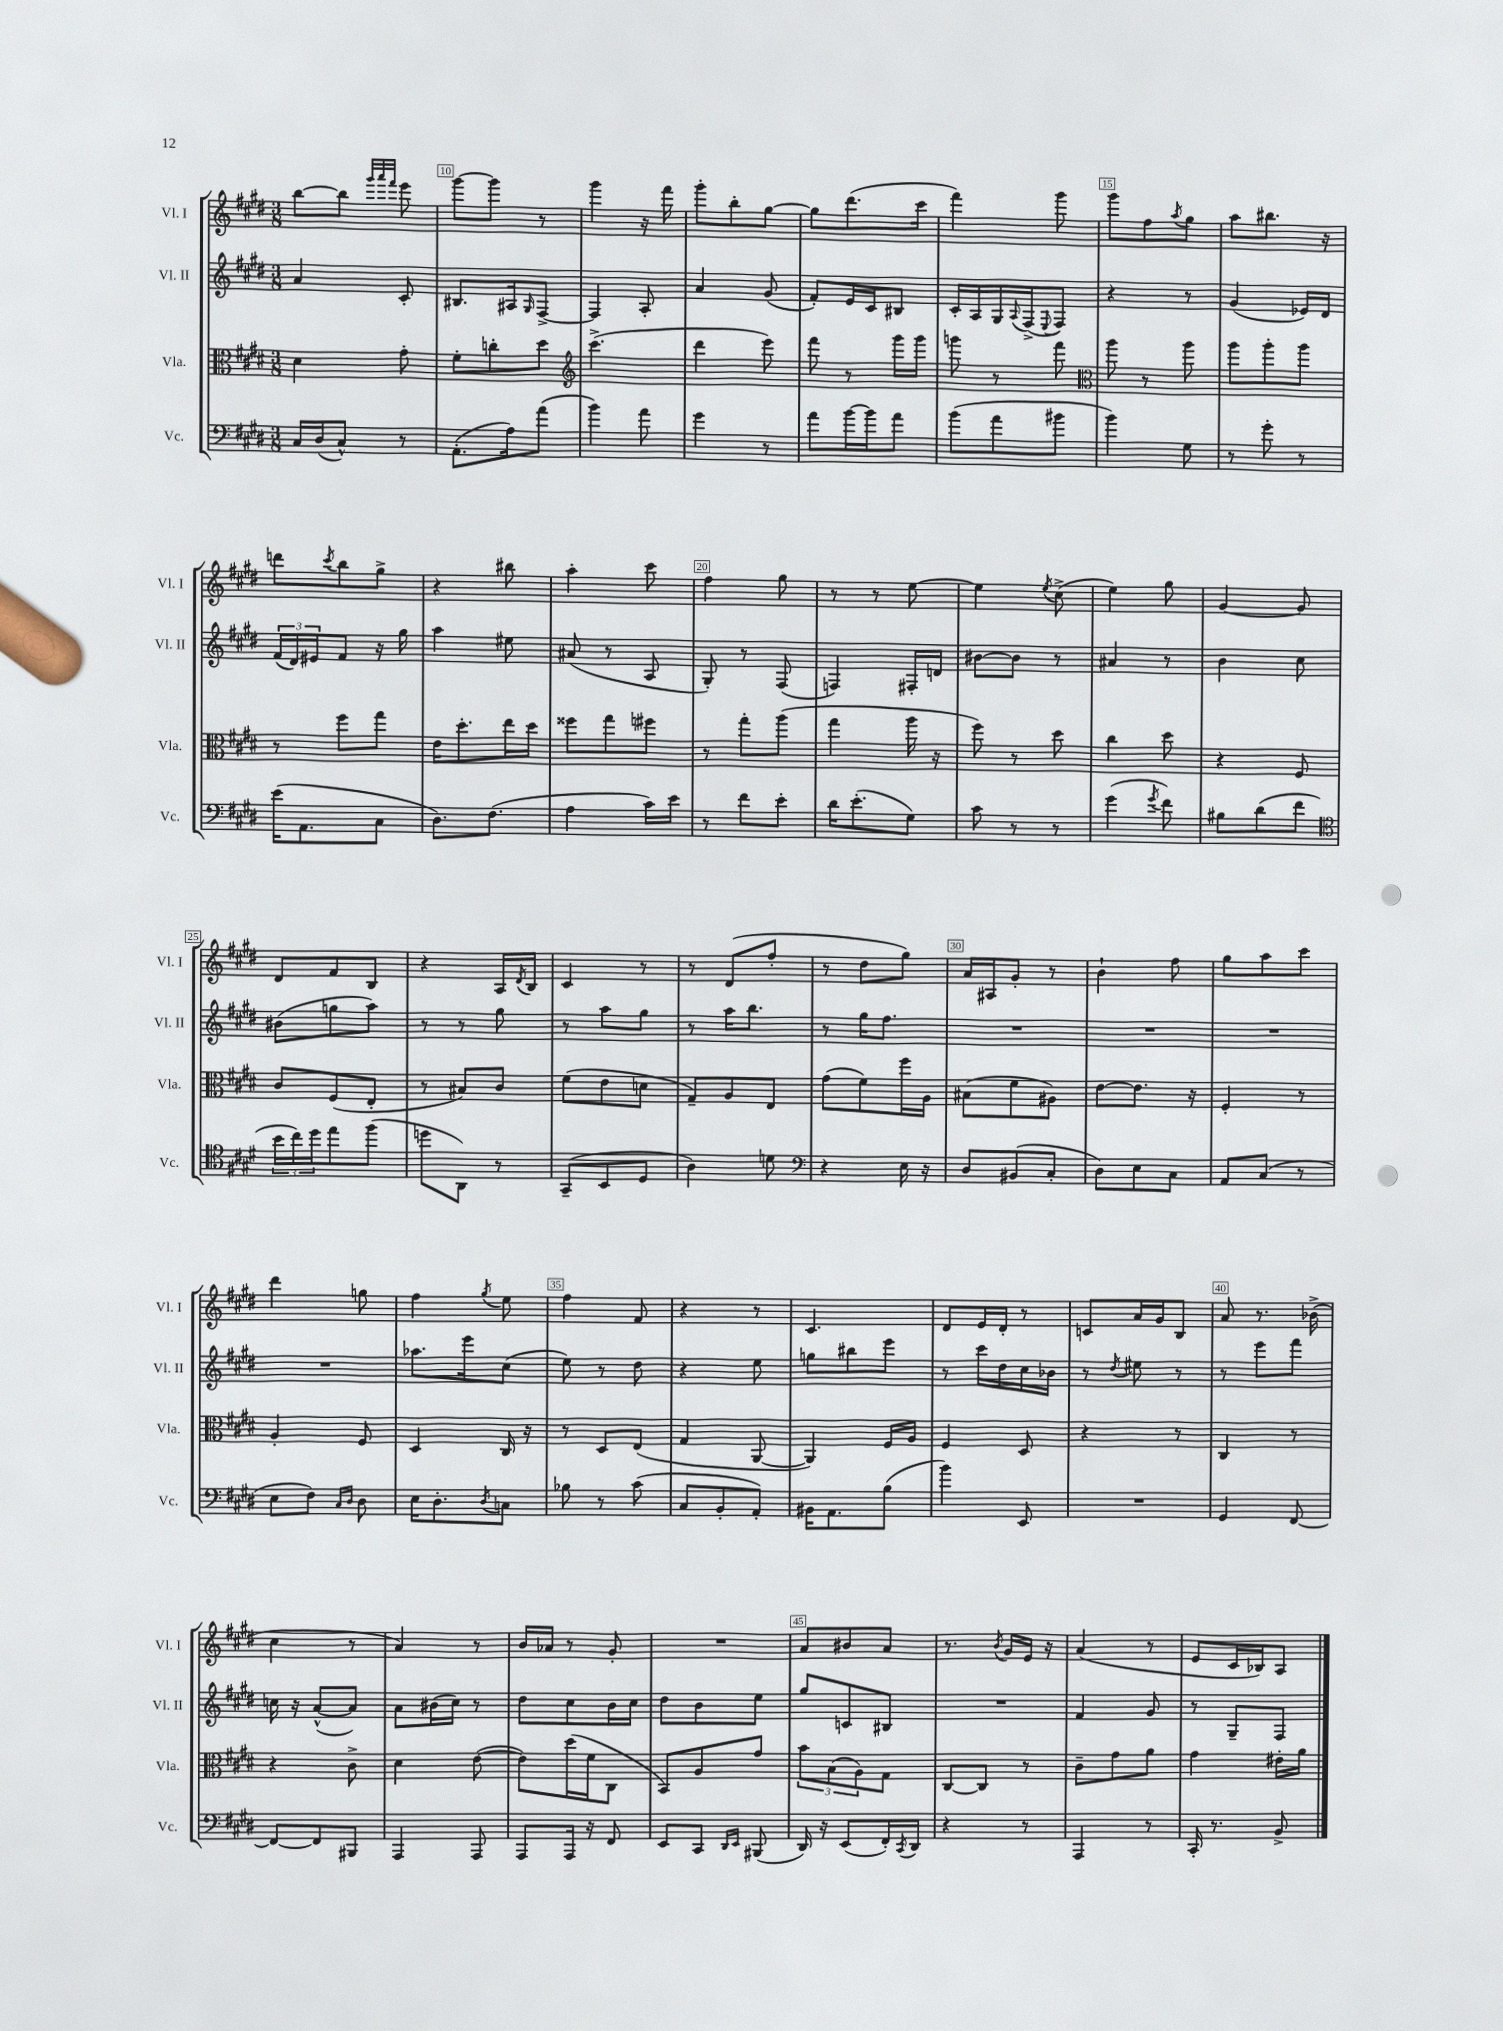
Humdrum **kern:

**kern	**kern	**kern	**kern
*staff4	*staff3	*staff2	*staff1
*clefF4	*clefC3	*clefG2	*clefG2
*k[f#c#g#d#]	*k[f#c#g#d#]	*k[f#c#g#d#]	*k[f#c#g#d#]
*M3/8	*M3/8	*M3/8	*M3/8
16C#	4d#	4a	[8bb
(16D#	.	.	.
8C#^^)	.	.	8bb]
.	.	.	32qqggg#
.	.	.	32qqaaa
.	.	.	32qqfff#
8r	8g#'	8c#'	8eee
=	=	=	=
(8.AA'	8f#'	8.B#	[8ggg#
.	8cc'	.	8ggg#]
16A)	.	16A#	.
.	.	16qqG#	.
(8a	8dd#	[8F#^	8r
=	=	=	=
*	*clefG2	*	*
4b)	(4.ccc#^	4F#]	4ggg#
8a	.	8A'	16r
.	.	.	16fff#
=	=	=	=
4g#	4ddd#	4a	8ggg#'
.	.	.	8bb'
8r	8eee)	(8g#	[8gg#
=	=	=	=
8a	8fff#	8f#')	8gg#]
[16b	8r	16e	(8.ddd#
16b]	.	16c#	.
8a	16ggg#	8B#	.
.	16ggg#	.	16ccc#
=	=	=	=
(8b	8ggg	16c#'	4fff#)
.	.	16A	.
8a	8r	16G#	.
.	.	8qqA	.
.	.	(16F#^	.
.	.	8qqE	.
8b#	8fff#	8F#)	8ggg#
=	=	=	=
*	*clefC3	*	*
4b)	8aa	4r	8ggg#
.	8r	.	8ff#
.	.	.	8qaa
8G#	8aa	8r	8gg#
=	=	=	=
8r	8aa	(4g#	8aa
8g#'	8aa'	.	8.bb#
8r	8aa	16e-)	.
.	.	16d#	16r
=	=	=	=
(16e	8r	(24f#	8ddd
.	.	24d#)	.
8.AA	.	.	.
.	.	24e#	.
.	.	.	8qccc#
.	8ff#	8f#	8bb
8C#	8gg#	16r	8gg#^
.	.	16gg#	.
=	=	=	=
8.D#)	16e	4aa	4r
.	8.dd#'	.	.
(8.F#	.	.	.
.	16ee	8ee#	8bb#
.	16dd#	.	.
=	=	=	=
4A	8ff##	(8a#	4aa'
.	8gg#	8r	.
16c#)	8ff#	8A	8ccc#
16e	.	.	.
=	=	=	=
8r	8r	8G#')	4ff#
8f#	8gg#'	8r	.
8e'	(8aa	(8F#	8gg#
=	=	=	=
16d#	4gg#	4F)	8r
(8.e'	.	.	.
.	.	.	8r
8G#)	16aa	16F#'	[8ee
.	16r	16d	.
=	=	=	=
8c#	8ff#)	[8b#	4ee]
8r	8r	8b#]	.
.	.	.	8qee
8r	8dd#	8r	(8cc#^
=	=	=	=
(4g#	4cc#	4a#	4ee)
8qg#	.	.	.
8f#)	8dd#	8r	8gg#
=	=	=	=
8B#	4r	4b	[4g#
(8d#	.	.	.
8f#	8F#	8cc#	8g#]
=	=	=	=
*clefC4	*	*	*
24b	8c#	(8b#	8d#
24cc#)	.	.	.
24dd#	.	.	.
8ee	(8F#	8gg	8f#
(8ff#	8E'	8aa)	8B
=	=	=	=
8dd	8r	8r	4r
8AA)	8B#)	8r	.
8r	8c#	8gg#	16A
.	.	.	8qd#
.	.	.	16B
=	=	=	=
(8GG#~	(8f#	8r	4c#
8BB	8e	8aa	.
8D#	8d	8gg#	8r
=	=	=	=
4A)	8G#~)	8r	8r
.	8A	16aa	(8d#
.	.	8.bb	.
8d	8E	.	8ff#'
=	=	=	=
*clefF4	*	*	*
4r	(8g#	8r	8r
.	8f#)	16gg#	8dd#
.	.	8.ff#	.
16E	16ff#	.	8gg#)
16r	16A	.	.
=	=	=	=
8D#	(8B#	4.r	16a
.	.	.	16A#
(8BB#	8f#	.	8g#'
8C#'	8A#)	.	8r
=	=	=	=
8D#)	[8e	4.r	4b`
8E	8.e]	.	.
8C#	.	.	8ff#
.	16r	.	.
=	=	=	=
8AA	4F#'	4.r	8gg#
(8C#	.	.	8aa
8r	8r	.	8ccc#
=	=	=	=
8E	4A'	4.r	4ddd#
8F#)	.	.	.
16qqC#	.	.	.
16qqD#	.	.	.
8D#	8F#	.	8gg
=	=	=	=
16E	4D#	8.aa-	4ff#
8.D#'	.	.	.
.	.	16eee	.
8qD#	.	.	8qgg#
8C	16C#	(8cc#	8ee
.	16r	.	.
=	=	=	=
8B-	8r	8ee)	4ff#
8r	8D#	8r	.
(8c#	(8E	8dd#	8f#
=	=	=	=
8C#	4G#	4r	4r
8BB'	.	.	.
8AA')	[8AA	8ee	8r
=	=	=	=
16BB#	4AA])	8gg	4.c#
8.AA	.	.	.
.	.	8bb#	.
(8B	16F#	8eee	.
.	16A	.	.
=	=	=	=
4b)	4F#	8r	8d#
.	.	16ccc#	16e
.	.	16dd#	16d#'
8EE	8D#	16cc#	8r
.	.	16b-	.
=	=	=	=
4.r	4r	8r	8c
.	.	8qdd#	.
.	.	8ee#	16a
.	.	.	16g#
.	8r	8r	8B
=	=	=	=
4GG#	4C#	8r	8a
.	.	8eee	8.r
[8FF#	8r	8fff#	.
.	.	.	(16b-^
=	=	=	=
8FF#_	4r	16cc	4cc#
.	.	16r	.
8FF#]	.	([8a^^	.
8BBB#	8c#^	8a])	8r
=	=	=	=
4AAA	4d#	8a	4a)
.	.	(16b#	.
.	.	16cc#)	.
8AAA	([8e	8r	8r
=	=	=	=
8AAA	8e])	8dd#	16b
.	.	.	16a-
16AAA	(16dd#	8cc#	8r
16r	16f#	.	.
8FF#	8C#	16b	8g#'
.	.	16cc#	.
=	=	=	=
8EE	8BB)	8dd#	4.r
8CC#	8A	8b	.
16qqDD#	.	.	.
16qqEE	.	.	.
(8BBB#	8g#	8ee	.
=	=	=	=
16DD#)	12b	8gg#	8a
16r	.	.	.
.	(12B	.	.
(8EE	.	8c	8b#
.	12A)	.	.
16FF#')	8G#	8B#	8a
8qCC#	.	.	.
16DD#	.	.	.
=	=	=	=
4r	[8C#	4.r	8.r
.	8C#]	.	.
.	.	.	8qb
.	.	.	16g#
8r	8r	.	16e
.	.	.	16r
=	=	=	=
4AAA	8c#~	4f#	(4a
.	8g#	.	.
8r	8a	8g#	8r
=	=	=	=
16CC#'	4g#	8r	8e
8.r	.	.	.
.	.	8G#~	16c#
.	.	.	16B-)
8BB^	16e#'	8F#	8A
.	16a	.	.
==	==	==	==
*-	*-	*-	*-
